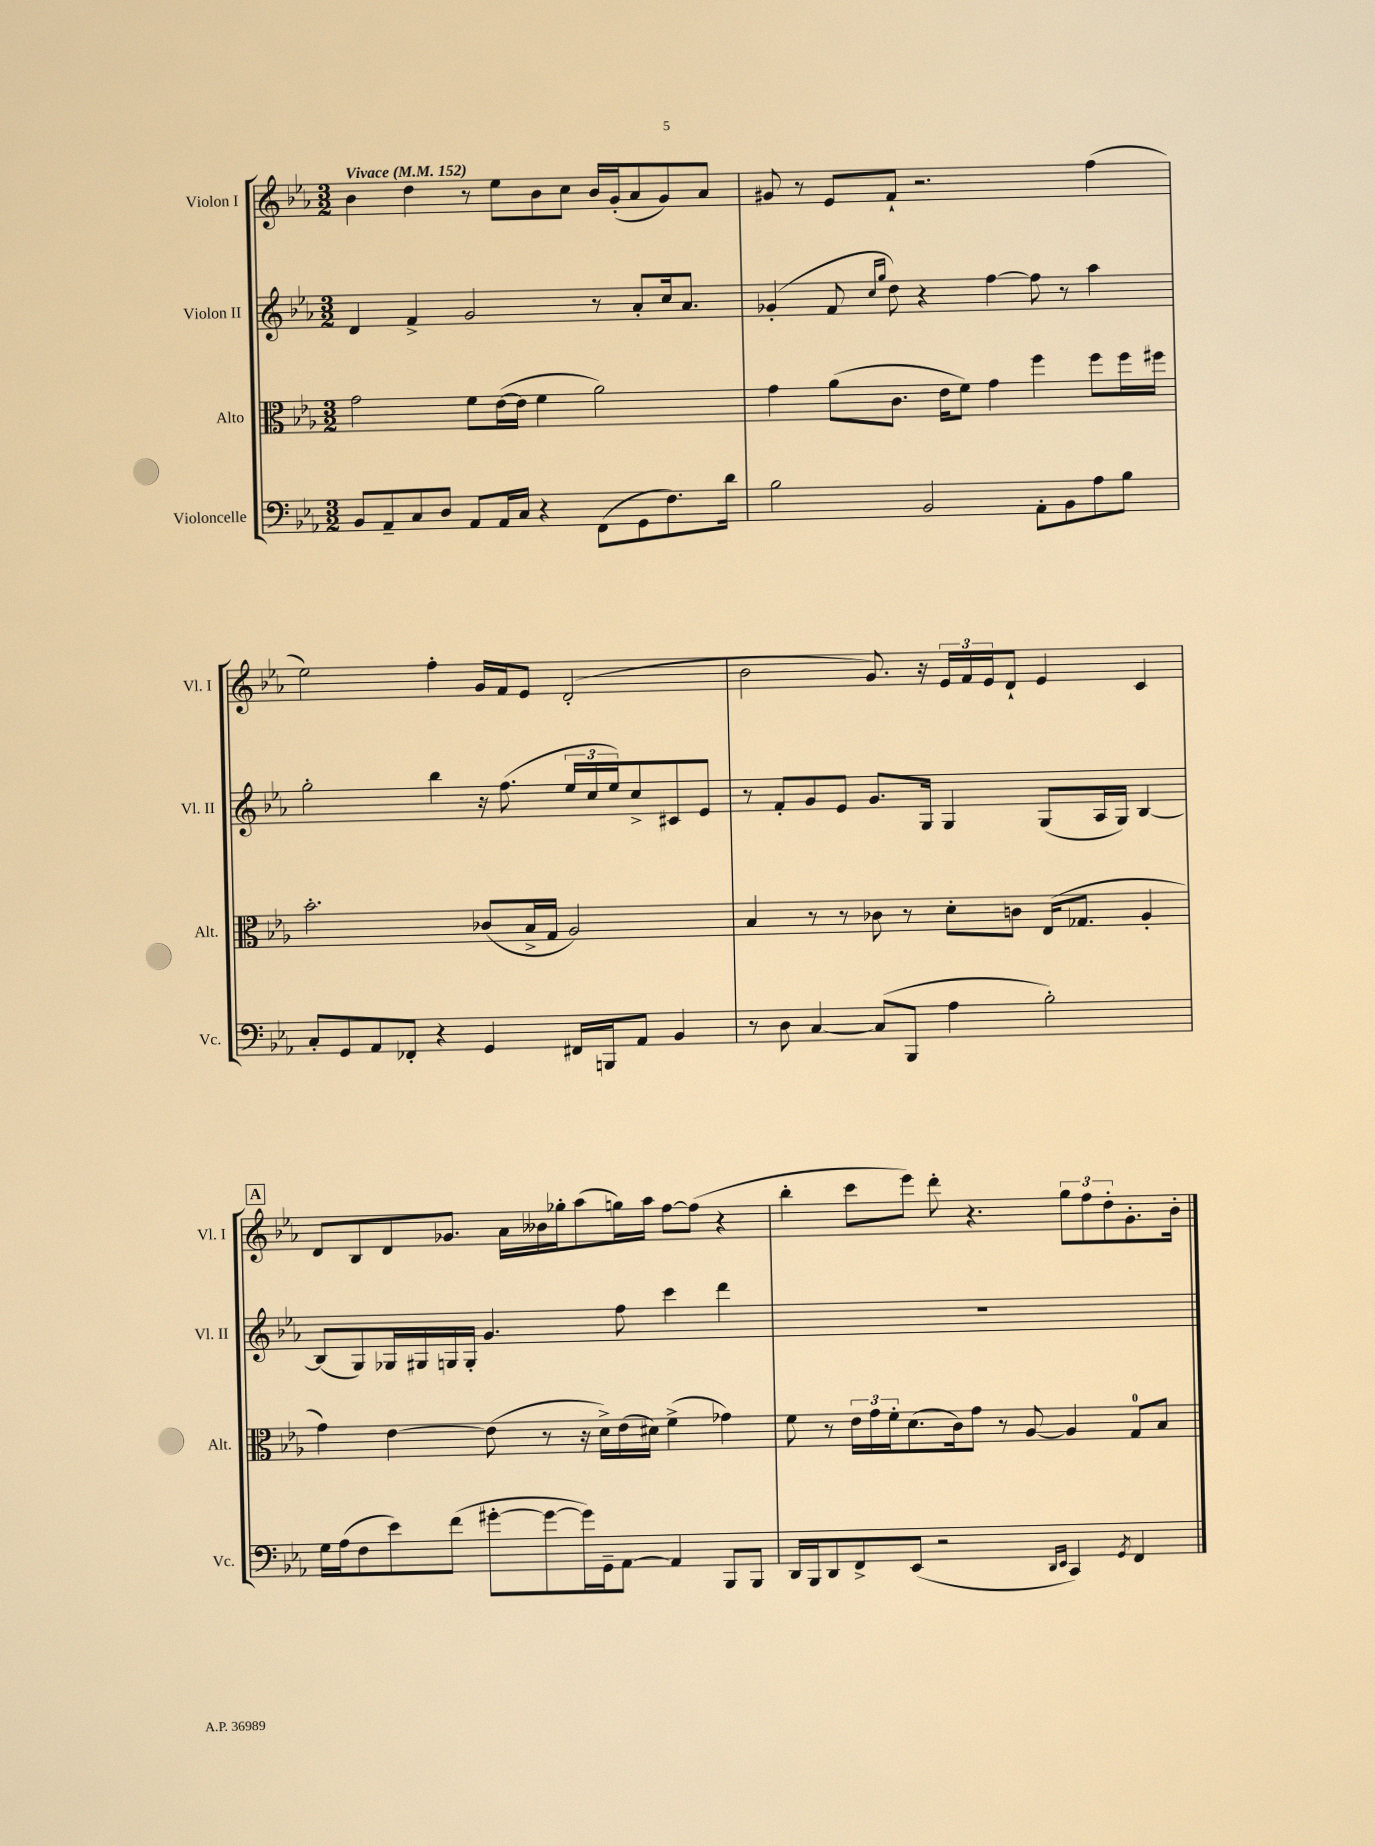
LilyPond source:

<<
\new StaffGroup <<
\new Staff = "s0" \with { instrumentName = "Violon I" shortInstrumentName = "Vl. I" } {
    \clef treble \key ees \major \numericTimeSignature \time 3/2 \tempo "Vivace" 4 = 152
    bes'4 d''4 r8 ees''8 bes'8 c''8 bes'16 g'16-.( aes'8 g'8) aes'8 |
    gis'8 r8 ees'8 f'8-! r2. f''4( |
    ees''2) f''4-. g'16 f'16 ees'8 d'2-.( |
    bes'2 g'8.) r16 \tuplet 3/2 { ees'16 f'16 ees'16 } d'8-! ees'4 c'4 |
    \mark \markup { \box "A" } d'8 bes8 d'8 ges'8. aes'16 beses'16 ges''16-. aes''8( g''16) aes''16 f''8~ f''8( r4 |
    bes''4-. c'''8 ees'''8) d'''8-. r4. \tuplet 3/2 { g''8 f''8 d''8-. } g'8.-. bes'16-. \bar "|." |
}
\new Staff = "s1" \with { instrumentName = "Violon II" shortInstrumentName = "Vl. II" } {
    \clef treble \key ees \major \numericTimeSignature \time 3/2
    d'4 f'4-> g'2 r8 aes'8-. c''16 aes'8. |
    ges'4-.( f'8 \grace { c''16 g''16 } d''8) r4 f''4~ f''8 r8 aes''4 |
    g''2-. bes''4 r16 f''8.( \tuplet 3/2 { ees''16 c''16 ees''16) } c''8-> cis'8 ees'8 |
    r8 f'8-. g'8 ees'8 g'8. g16 g4 g8( aes16 g16) bes4~ |
    \mark \markup { \box "A" } bes8( g8) ges16 gis16 g16 g16-. g'4. f''8 c'''4 d'''4 |
    R1. \bar "|." |
}
\new Staff = "s2" \with { instrumentName = "Alto" shortInstrumentName = "Alt." } {
    \clef alto \key ees \major \numericTimeSignature \time 3/2
    g'2 f'8 ees'16~( ees'16 f'4 aes'2) |
    g'4 aes'8( c'8. ees'16 f'8) g'4 f''4 f''8 f''16 fis''16 |
    bes'2.-. ces'8( bes16-> g16 aes2) |
    bes4 r8 r8 ces'8 r8 d'8-. c'8 ees16( ges8. aes4-. |
    \mark \markup { \box "A" } g'4) ees'4~ ees'8( r8 r16 d'16->) ees'16( dis'16) f'4->( ges'4) |
    f'8 r8 \tuplet 3/2 { ees'16 g'16 f'16-. } d'8.( c'16) g'8 r8 aes8~ aes4 g8-0 bes8 \bar "|." |
}
\new Staff = "s3" \with { instrumentName = "Violoncelle" shortInstrumentName = "Vc." } {
    \clef bass \key ees \major \numericTimeSignature \time 3/2
    bes,8 aes,8-- c8 d8 aes,8 aes,16 c16 r4 f,8( g,8 f8.) d'16 |
    bes2 bes,2 aes,8-. bes,8 aes8 bes8 |
    c8-. g,8 aes,8 fes,8-. r4 g,4 fis,16 b,,16 aes,8 bes,4 |
    r8 d8 c4~ c8( bes,,8 aes4 bes2-.) |
    \mark \markup { \box "A" } g16 aes16( f8 ees'8) f'8( gis'8~-. gis'8~ gis'16) g,16-- aes,8~ aes,4 bes,,8 bes,,8 |
    d,16 bes,,16 d,8 f,8-> ees,8( r2 \grace { d,16 ees,16 } c,4) \acciaccatura { g,8 } f,4 \bar "|." |
}
>>
>>
\layout { \context { \Score \remove "Bar_number_engraver" } }
